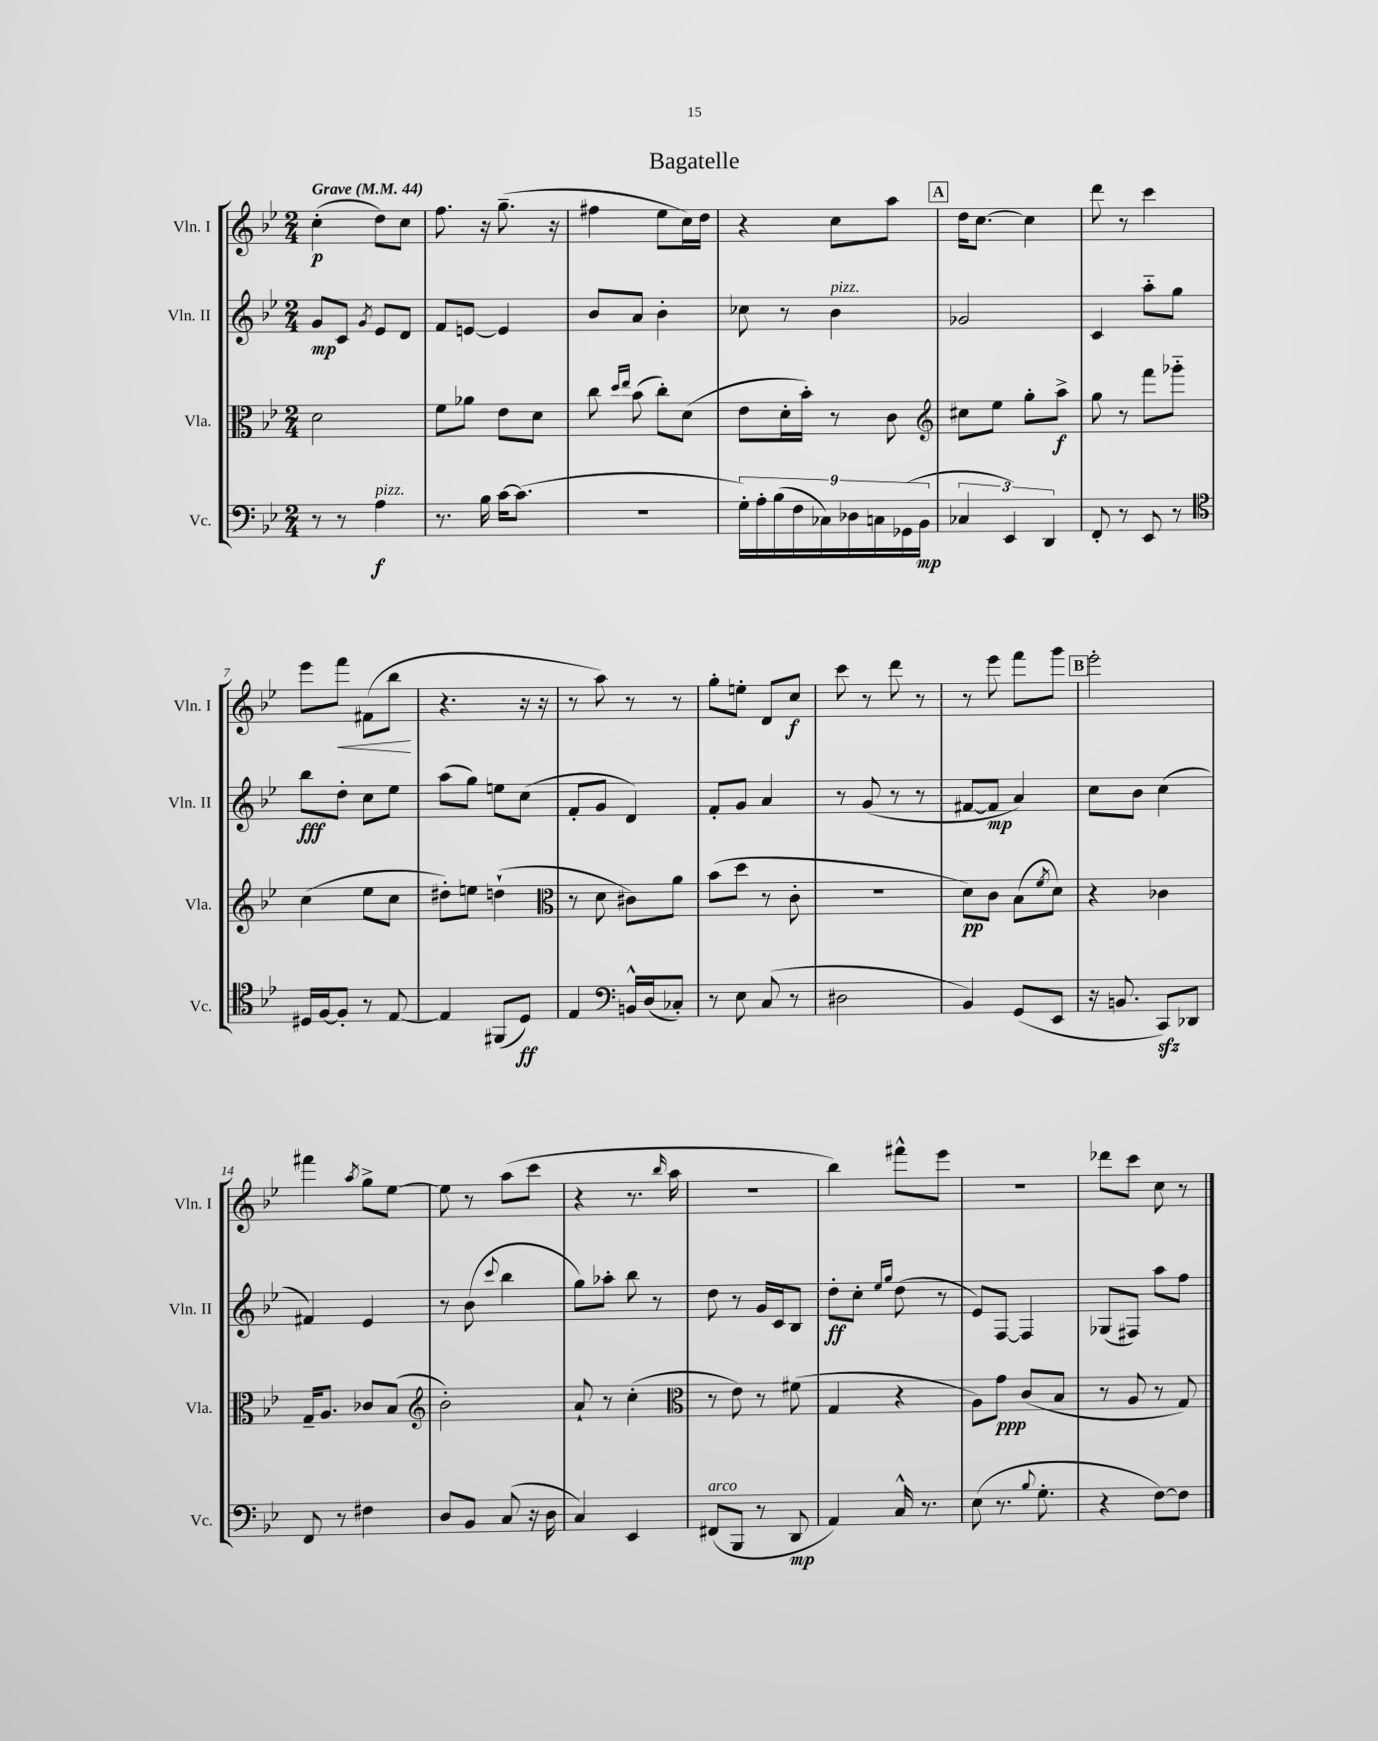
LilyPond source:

\header { title = "Bagatelle" }
<<
\new StaffGroup <<
\new Staff = "s0" \with { instrumentName = "Vln. I" shortInstrumentName = "Vln. I" } {
    \clef treble \key bes \major \numericTimeSignature \time 2/4 \tempo "Grave" 4 = 44
    c''4-.\p( d''8) c''8 |
    f''8. r16 g''8.--( r16 |
    fis''4 ees''8 c''16) d''16 |
    r4 c''8 a''8 |
    \mark \markup { \box "A" } d''16 c''8.~ c''4 |
    d'''8 r8 c'''4 |
    ees'''8 f'''8\< fis'8( bes''8\! |
    r4. r16 r16 |
    r8 a''8) r8 r8 |
    g''8-. e''8-. d'8 c''8\f |
    c'''8 r8 d'''8 r8 |
    r8 ees'''8 f'''8 g'''8 |
    \mark \markup { \box "B" } ees'''2-. |
    fis'''4 \acciaccatura { a''8 } g''8-> ees''8~ |
    ees''8 r8 a''8( c'''8 |
    r4 r8. \grace { bes''16 } a''16 |
    R2 |
    bes''4) fis'''8-^ ees'''8 |
    R2 |
    des'''8 c'''8 c''8 r8 \bar "|." |
}
\new Staff = "s1" \with { instrumentName = "Vln. II" shortInstrumentName = "Vln. II" } {
    \clef treble \key bes \major \numericTimeSignature \time 2/4
    g'8\mp c'8 \acciaccatura { g'8 } ees'8 d'8 |
    f'8 e'8~ e'4 |
    bes'8 a'8 bes'4-. |
    ces''8 r8 bes'4^\markup { \italic "pizz." } |
    \mark \markup { \box "A" } ges'2 |
    c'4 a''8-_ g''8 |
    bes''8\fff d''8-. c''8 ees''8 |
    a''8( g''8) e''8 c''8( |
    f'8-. g'8 d'4) |
    f'8-. g'8 a'4 |
    r8 g'8( r8 r8 |
    fis'8~ fis'8\mp a'4) |
    \mark \markup { \box "B" } c''8 bes'8 c''4( |
    fis'4) ees'4 |
    r8 bes'8( \appoggiatura { c'''8 } bes''4 |
    g''8) aes''8-. bes''8 r8 |
    d''8 r8 g'16 c'16 bes8 |
    d''8-.\ff c''8-. \grace { ees''16 g''16 } d''8( r8 |
    ees'8) f8~ f4 |
    ges8( fis8) a''8 f''8 \bar "|." |
}
\new Staff = "s2" \with { instrumentName = "Vla." shortInstrumentName = "Vla." } {
    \clef alto \key bes \major \numericTimeSignature \time 2/4
    d'2 |
    f'8 aes'8 ees'8 d'8 |
    c''8 \grace { d''16 ees''16 } bes'8( c''8-.) d'8( |
    ees'8 d'16-. bes'16-.) r8 c'8 |
    \mark \markup { \box "A" } \clef treble cis''8 ees''8 g''8-. a''8->\f |
    g''8 r8 f'''8 ges'''8-_ |
    c''4( ees''8 c''8 |
    dis''8-.) e''8 d''4-!( |
    \clef alto r8 d'8 cis'8) a'8 |
    bes'8( d''8 r8 c'8-. |
    R2 |
    d'8\pp) c'8 bes8( \acciaccatura { f'8 } d'8) |
    \mark \markup { \box "B" } r4 ces'4 |
    g16-- a8. ces'8 bes8( |
    \clef treble bes'2-.) |
    a'8-! r8 c''4-.( |
    \clef alto r8 ees'8) r8 fis'8( |
    g4 r4 |
    a8) g'8\ppp c'8( bes8 |
    r8 a8 r8 g8) \bar "|." |
}
\new Staff = "s3" \with { instrumentName = "Vc." shortInstrumentName = "Vc." } {
    \clef bass \key bes \major \numericTimeSignature \time 2/4
    r8 r8 a4\f^\markup { \italic "pizz." } |
    r8. bes16 c'16~ c'8.( |
    r2 |
    \tuplet 9/8 { g16-.) a16-. bes16( f16 ces16) des16 c16 ges,16( bes,16\mp } |
    \mark \markup { \box "A" } \tuplet 3/2 { ces4 ees,4) d,4 } |
    f,8-. r8 ees,8 r8 |
    \clef tenor dis16 f16~ f8-. r8 ees8~ |
    ees4 fis,8( d8\ff) |
    ees4 \clef bass b,16-^ d16( ces8-.) |
    r8 ees8 c8( r8 |
    dis2 |
    bes,4) g,8( ees,8 |
    \mark \markup { \box "B" } r16 b,8. c,8\sfz) des,8 |
    f,8 r8 fis4 |
    d8 bes,8 c8( r16 d16 |
    c4) ees,4 |
    fis,8^\markup { \italic "arco" }( bes,,8 r8 d,8\mp |
    a,4) c16-^ r8. |
    ees8( r8. \appoggiatura { bes8 } g8.-. |
    r4 f8~) f8 \bar "|." |
}
>>
>>
